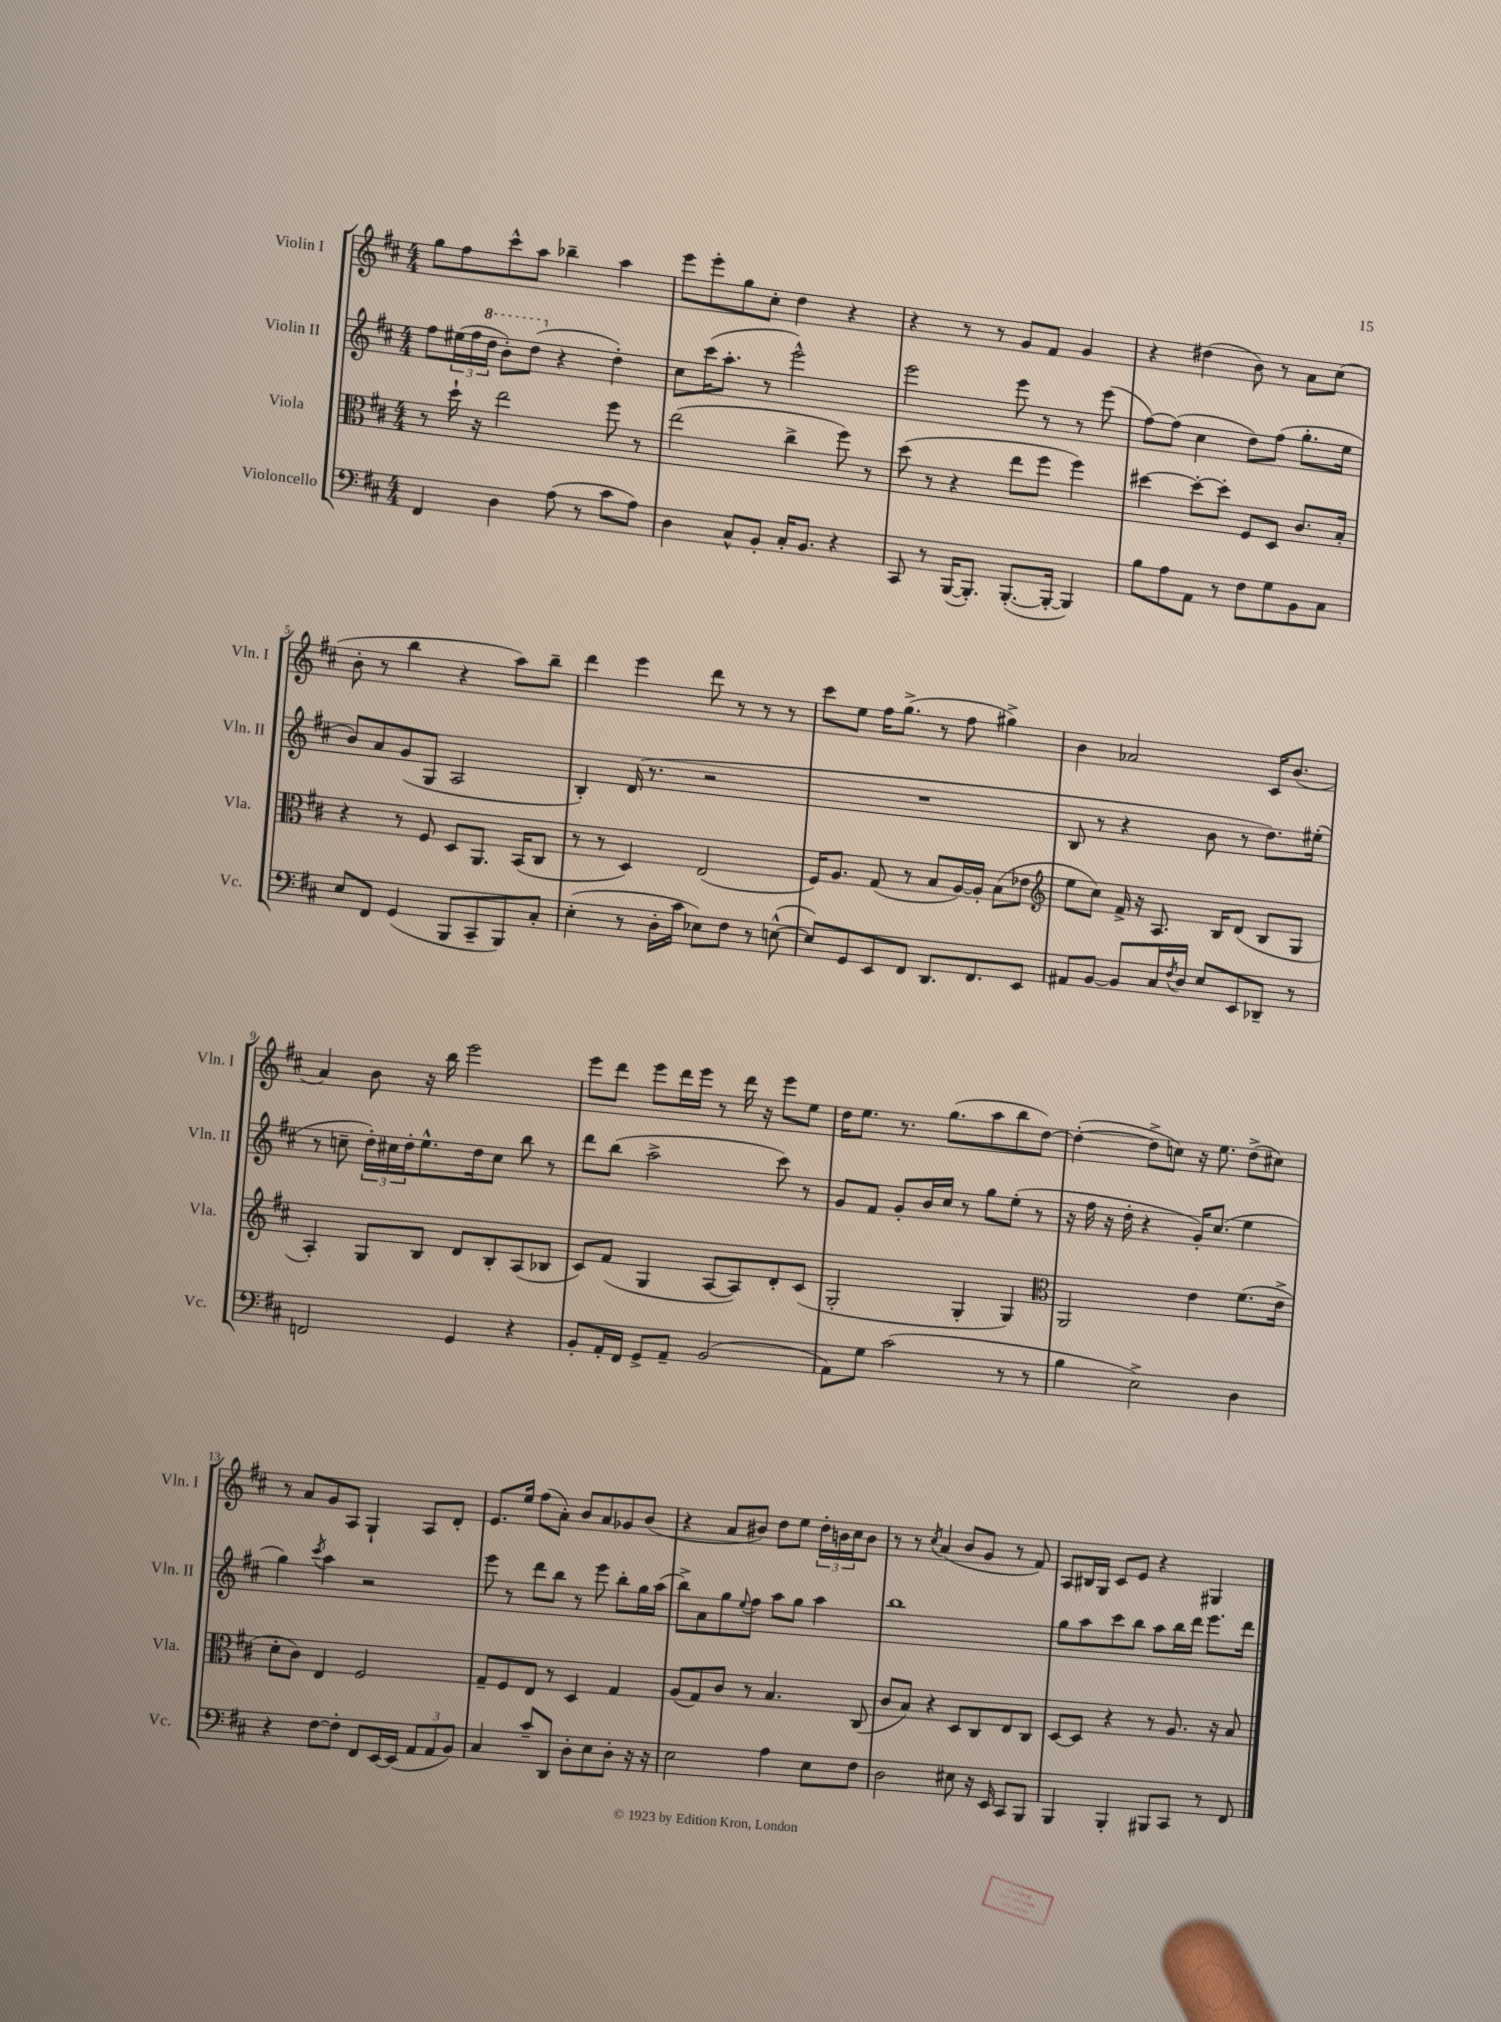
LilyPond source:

<<
\new StaffGroup <<
\new Staff = "s0" \with { instrumentName = "Violin I" shortInstrumentName = "Vln. I" } {
    \clef treble \key d \major \numericTimeSignature \time 4/4
    g''8 fis''8 cis'''8-^ a''8 bes''4-- a''4 |
    e'''8 e'''8-. g''8 cis''8-. d''4 r4 |
    r4 r8 r8 g'8 fis'8 g'4 |
    r4 dis''4( b'8) r8 a'8 cis''8( |
    b'8-. r8 b''4 r4 a''8) b''8-- |
    d'''4 e'''4 d'''8 r8 r8 r8 |
    cis'''8 e''8 fis''16 g''8.->( r8 fis''8 gis''4->) |
    b'4 aes'2 cis'16 b'8.( |
    a'4) b'8 r16 b''16 e'''2 |
    e'''8 d'''8 e'''8 d'''16 e'''16 r8 d'''16 r16 e'''8 e''8 |
    d''16 e''8. r8. g''8.( a''8 b''8 d''8~) |
    d''4~-.( d''8-> c''8) r16 e''8. d''8->( cis''8) |
    r8 a'8 g'8 a8 g4-! a8 d'8-. |
    e'8. e''16 fis''8( a'8-.) b'8 a'8 ges'8 b'8( |
    r4 a'8 bis'8) d''8 e''8 \tuplet 3/2 { d''16-. b'16 cis''16 } b'8 |
    r8 r8 \acciaccatura { cis''8 } a'4( b'8 g'8 r8 fis'8) |
    a8 bis16 g16 cis'8 e'8 r4 gis4 \bar "|." |
}
\new Staff = "s1" \with { instrumentName = "Violin II" shortInstrumentName = "Vln. II" } {
    \clef treble \key d \major \numericTimeSignature \time 4/4
    fis''8 \tuplet 3/2 { eis''16( fis''16 \ottava #1 d'''16 } b''8-.) d'''8( \ottava #0 r4 d''4-.) |
    cis''8 cis'''16( a''8.-. r8 e'''2-^) |
    e'''2 e'''8 r8 r8 e'''8( |
    fis''8~) fis''8( cis''4 d''8) fis''8( g''8.-. e''16 |
    b'8) a'8 g'8( g8 a2 |
    b4-.) d'16( r8. r2 |
    R1 |
    b8 r8 r4 b'8 r8 d''8.) eis''16-.( |
    r8 c''8-- \tuplet 3/2 { d''16-.) cis''16 d''16-. } e''8.-^ d''16 cis''8 b''8 r8 |
    d'''8 b''8( a''2-> cis'''8) r8 |
    g'8 fis'8 g'8-. b'16 cis''16 r8 g''8 e''8-.( r8 |
    r16 fis''16 r16 d''16-. r4 g'16-.) cis''8.( e''4 |
    g''4) \acciaccatura { cis'''8 } a''4 r2 |
    e'''8 r8 d'''8 b''8 r8 e'''8 b''8-. g''16 a''16( |
    b''8->) a'8 g''8 \appoggiatura { e''8 } fis''8 a''8 g''8 a''4 |
    b''1 |
    g''8 a''8 cis'''8 b''8 a''8 b''16 d'''16 e'''8. d'''16 \bar "|." |
}
\new Staff = "s2" \with { instrumentName = "Viola" shortInstrumentName = "Vla." } {
    \clef alto \key d \major \numericTimeSignature \time 4/4
    r8 d''16-! r16 e''2 fis''8 r8 |
    e''2( cis''4-> fis''8) r8 |
    d''8( r8 r4 e''8 fis''8 fis''4) |
    dis''4~ dis''8~-. dis''8-. fis8 d8 cis'8. b16-. |
    r4 r8 fis8 d8 a,8. b,16( cis8 |
    r8 r8 d4) e2( |
    fis16) a8. g8( r8 b8 a16~) a16-. b8( ees'8 |
    \clef treble e''8 cis''8) fis'16-> r16 a8. b16 d'8( b8 g8 |
    a4-.) g8 b8 d'8 b8-. a8( bes8 |
    cis'8) fis'8( g4 a8~ a8) d'8-. cis'8( |
    g2-. g4-. g4) |
    \clef alto a,2 e'4 fis'8.( e'16-> |
    d'8-. cis'8) e4 fis2 |
    g8-- fis8 e8 r8 d4 g4 |
    a8( g8) cis'8 r8 b4. cis8( |
    cis'8 b8) r4 d8 cis8 e8 cis8 |
    d8~ d8 r4 r8 a8. r16 b8 \bar "|." |
}
\new Staff = "s3" \with { instrumentName = "Violoncello" shortInstrumentName = "Vc." } {
    \clef bass \key d \major \numericTimeSignature \time 4/4
    fis,4 d4 a8( r8 cis'8 a8) |
    d4 cis8-^ b,8-. cis16-. b,8. r4 |
    cis,8 r8 b,,16~( b,,8.-.) b,,8.~-.( b,,16~-. b,,4) |
    b8 a8 a,8 r8 fis8 g8 b,8 cis8 |
    e8 fis,8 g,4( b,,8 cis,8-- b,,8) cis8-. |
    e4-.( r8 d16-. cis'16 ees8) fis8 r8 e8~-^( |
    e8) g,8 e,8 fis,8 d,8. fis,8. e,8 |
    ais,8 b,8~ b,8 cis16 \acciaccatura { fis8 } d16 e8 e,8 des,8-- r8 |
    f,2 g,4 r4 |
    b,8-. a,16-. fis,16 g,8-> a,8-- b,2( |
    a,8) g8 cis'2( r8 r8 |
    b4 e2->) d4 |
    r4 fis8~ fis8-. fis,8 e,16~ e,16( \tuplet 3/2 { a,8 a,8 b,8) } |
    cis4 cis'8-- d,8 d8-. e8 d8-. r16 r16 |
    e2 a4 e8 fis8 |
    d2 eis8 r16 e,16 cis,8 b,,8 |
    b,,4 b,,4-. bis,,8 cis,8 r8 fis,8 \bar "|." |
}
>>
>>
